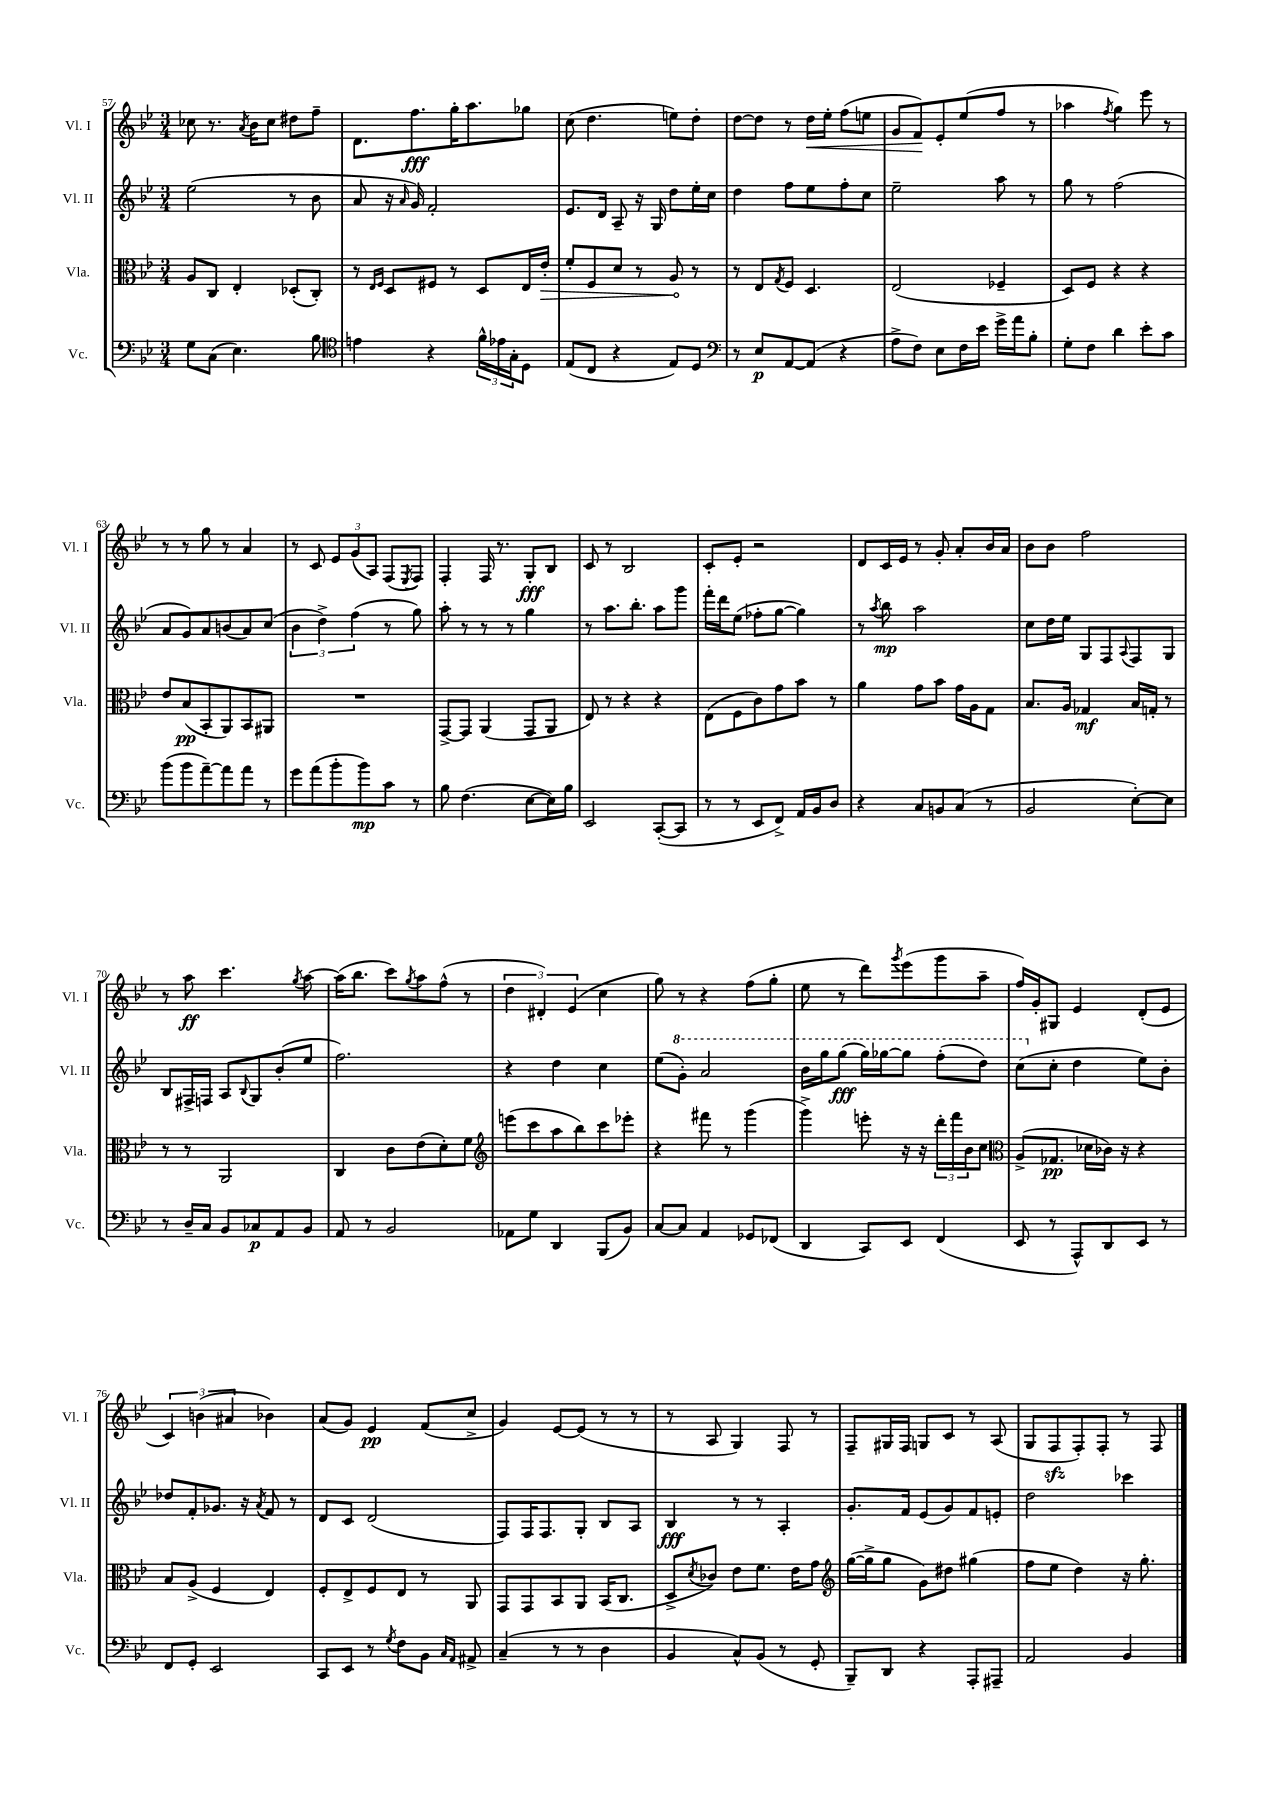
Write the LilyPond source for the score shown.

<<
\new StaffGroup <<
\new Staff = "s0" \with { instrumentName = "Vl. I" shortInstrumentName = "Vl. I" } {
    \clef treble \key bes \major \numericTimeSignature \time 3/4
    ces''8 r8. \acciaccatura { a'8 } bes'16 ces''8 dis''8 f''8-- |
    d'8. f''8.\fff g''16-. a''8. ges''8 |
    c''8( d''4. e''8) d''8-. |
    d''8~ d''8 r8 d''16\< ees''16-. f''8( e''8 |
    g'8 f'8\!) ees'8-. ees''8( f''8 r8 |
    aes''4 \acciaccatura { f''8 } g''4) ees'''8 r8 |
    r8 r8 g''8 r8 a'4 |
    r8 c'8 \tuplet 3/2 { ees'8 g'8( a8) } f8( \acciaccatura { ees8 } f8) |
    f4-. f16 r8. g8-.\fff bes8 |
    c'8 r8 bes2 |
    c'8-. ees'8-. r2 |
    d'8 c'16 ees'16 r8 g'8-. a'8-. bes'16 a'16 |
    bes'8 bes'8 f''2 |
    r8 a''8\ff c'''4. \acciaccatura { g''8 } a''8~ |
    a''16( bes''8. c'''8) \acciaccatura { g''8 } a''8 f''8-^( r8 |
    \tuplet 3/2 { d''4 dis'4-.) ees'4( } c''4 |
    g''8) r8 r4 f''8( g''8-. |
    ees''8 r8 d'''8) \acciaccatura { g'''8 } ees'''8( g'''8 a''8-- |
    f''16) g'16-. gis8 ees'4 d'8-.( ees'8 |
    \tuplet 3/2 { c'4) b'4( ais'4 } bes'4) |
    a'8( g'8) ees'4\pp f'8( c''8-> |
    g'4) ees'8~ ees'8( r8 r8 |
    r8 a8 g4) f8 r8 |
    f8-- gis16 f16 g8 c'8 r8 a8( |
    g8 f8\sfz f8-.) f8-. r8 f8 \bar "|." |
}
\new Staff = "s1" \with { instrumentName = "Vl. II" shortInstrumentName = "Vl. II" } {
    \clef treble \key bes \major \numericTimeSignature \time 3/4
    ees''2( r8 bes'8 |
    a'8 r16 \grace { a'16 } g'16) f'2-. |
    ees'8. d'16 a8-- r16 g16 d''8 ees''16-. c''16 |
    d''4 f''8 ees''8 f''8-. c''8 |
    ees''2-- a''8 r8 |
    g''8 r8 f''2( |
    a'8 g'8) a'8 b'8( a'8) c''8( |
    \tuplet 3/2 { bes'4 d''4->) f''4( } r8 g''8) |
    a''8-. r8 r8 r8 g''4 |
    r8 a''8. bes''8.-. a''8 g'''8 |
    f'''16-. d'''16 ees''8( fes''8-. g''8~ g''4) |
    r8 \acciaccatura { a''8 } bes''8\mp a''2 |
    c''8 d''16 ees''16 g8 f8 \appoggiatura { a8 } f8 g8 |
    bes8 fis16-> f16 a8 \appoggiatura { bes8 } g8 bes'8-.( ees''8 |
    f''2.) |
    r4 d''4 c''4 |
    ees''8( \ottava #1 g''8-.) a''2 |
    bes''16 g'''16 g'''8\fff( g'''16) ges'''16~ ges'''8 f'''8-.( d'''8) |
    c'''8( \ottava #0 c''8-. d''4 ees''8) bes'8-. |
    des''8 f'8-. ges'8. r16 \acciaccatura { a'8 } f'8 r8 |
    d'8 c'8 d'2( |
    f8) f16 f8. g8-. bes8 a8 |
    bes4\fff r8 r8 a4-. |
    g'8.-. f'16 ees'8( g'8) f'8 e'8-. |
    d''2 ces'''4 \bar "|." |
}
\new Staff = "s2" \with { instrumentName = "Vla." shortInstrumentName = "Vla." } {
    \clef alto \key bes \major \numericTimeSignature \time 3/4
    a8 c8 ees4-. des8-.( c8-.) |
    r8 \grace { ees16 f16 } d8 fis8 r8 d8 ees16 \once \override Hairpin.circled-tip = ##t ees'16-.\> |
    f'8-. f8 d'8 r8 a8\! r8 |
    r8 ees8 \acciaccatura { g8 } f8 d4. |
    ees2( fes4-- |
    d8) f8 r4 r4 |
    ees'8 bes8\pp( bes,8-. a,8) bes,8 ais,8 |
    R2. |
    g,8~-> g,8 a,4( g,8 a,8 |
    ees8) r8 r4 r4 |
    ees8( f8 c'8) g'8 bes'8 r8 |
    a'4 g'8 bes'8 g'16 a16 g8 |
    bes8. a16 ges4\mf bes16 g16-. r8 |
    r8 r8 a,2 |
    c4 c'8 ees'8( d'8-.) f'8 |
    \clef treble e'''8( c'''8 a''8 bes''8) c'''8 ees'''8-. |
    r4 fis'''8 r8 g'''4( |
    g'''4->) e'''8-. r16 r16 \tuplet 3/2 { d'''16-. f'''16 bes'16 } c''8 |
    \clef alto a8->( ges8.\pp des'16 ces'16) r16 r4 |
    bes8 a8->( f4 ees4) |
    f8-. ees8-> f8 ees8 r8 a,8 |
    g,8 g,8 bes,8 a,8 bes,16( c8. |
    d8-> \acciaccatura { d'8 } ces'8) ees'8 f'8. ees'16 g'8 |
    \clef treble g''16~( g''16-> g''8 g'8) dis''8 gis''4( |
    f''8 ees''8 d''4) r16 g''8.-. \bar "|." |
}
\new Staff = "s3" \with { instrumentName = "Vc." shortInstrumentName = "Vc." } {
    \clef bass \key bes \major \numericTimeSignature \time 3/4
    g8 c8( ees4.) bes8 |
    \clef tenor e'4 r4 \tuplet 3/2 { f'16-^ ees'16 g16-. } d8 |
    ees8( c8 r4 ees8) d8 |
    \clef bass r8 ees8\p a,8~ a,8( r4 |
    a8-> f8) ees8 f16 ees'16 g'16-> a'16 bes8-. |
    g8-. f8 d'4 ees'8-. c'8 |
    bes'8( bes'8 a'8~--) a'8 a'8 r8 |
    g'8 a'8( bes'8-. bes'8\mp) c'8 r8 |
    bes8 f4.( ees8~ ees16) bes16 |
    ees,2 c,8~-.( c,8 |
    r8 r8 ees,8 f,8->) a,16 bes,16 d8 |
    r4 c8 b,8 c8( r8 |
    bes,2 ees8~-.) ees8 |
    r8 d16-- c16 bes,8 ces8\p a,8 bes,8 |
    a,8 r8 bes,2 |
    aes,8 g8 d,4 bes,,8( bes,8) |
    c8~ c8 a,4 ges,8 fes,8( |
    d,4 c,8) ees,8 f,4( |
    ees,8 r8 a,,8-^) d,8 ees,8 r8 |
    f,8 g,8-. ees,2 |
    c,8 ees,8 r8 \acciaccatura { g8 } f8 bes,8 \grace { c16 a,16 } ais,8-> |
    c4--( r8 r8 d4 |
    bes,4 c8-^) bes,8( r8 g,8-. |
    bes,,8--) d,8 r4 a,,8-. ais,,8-- |
    a,2 bes,4 \bar "|." |
}
>>
>>
\layout { \context { \Score currentBarNumber = #57 } }
